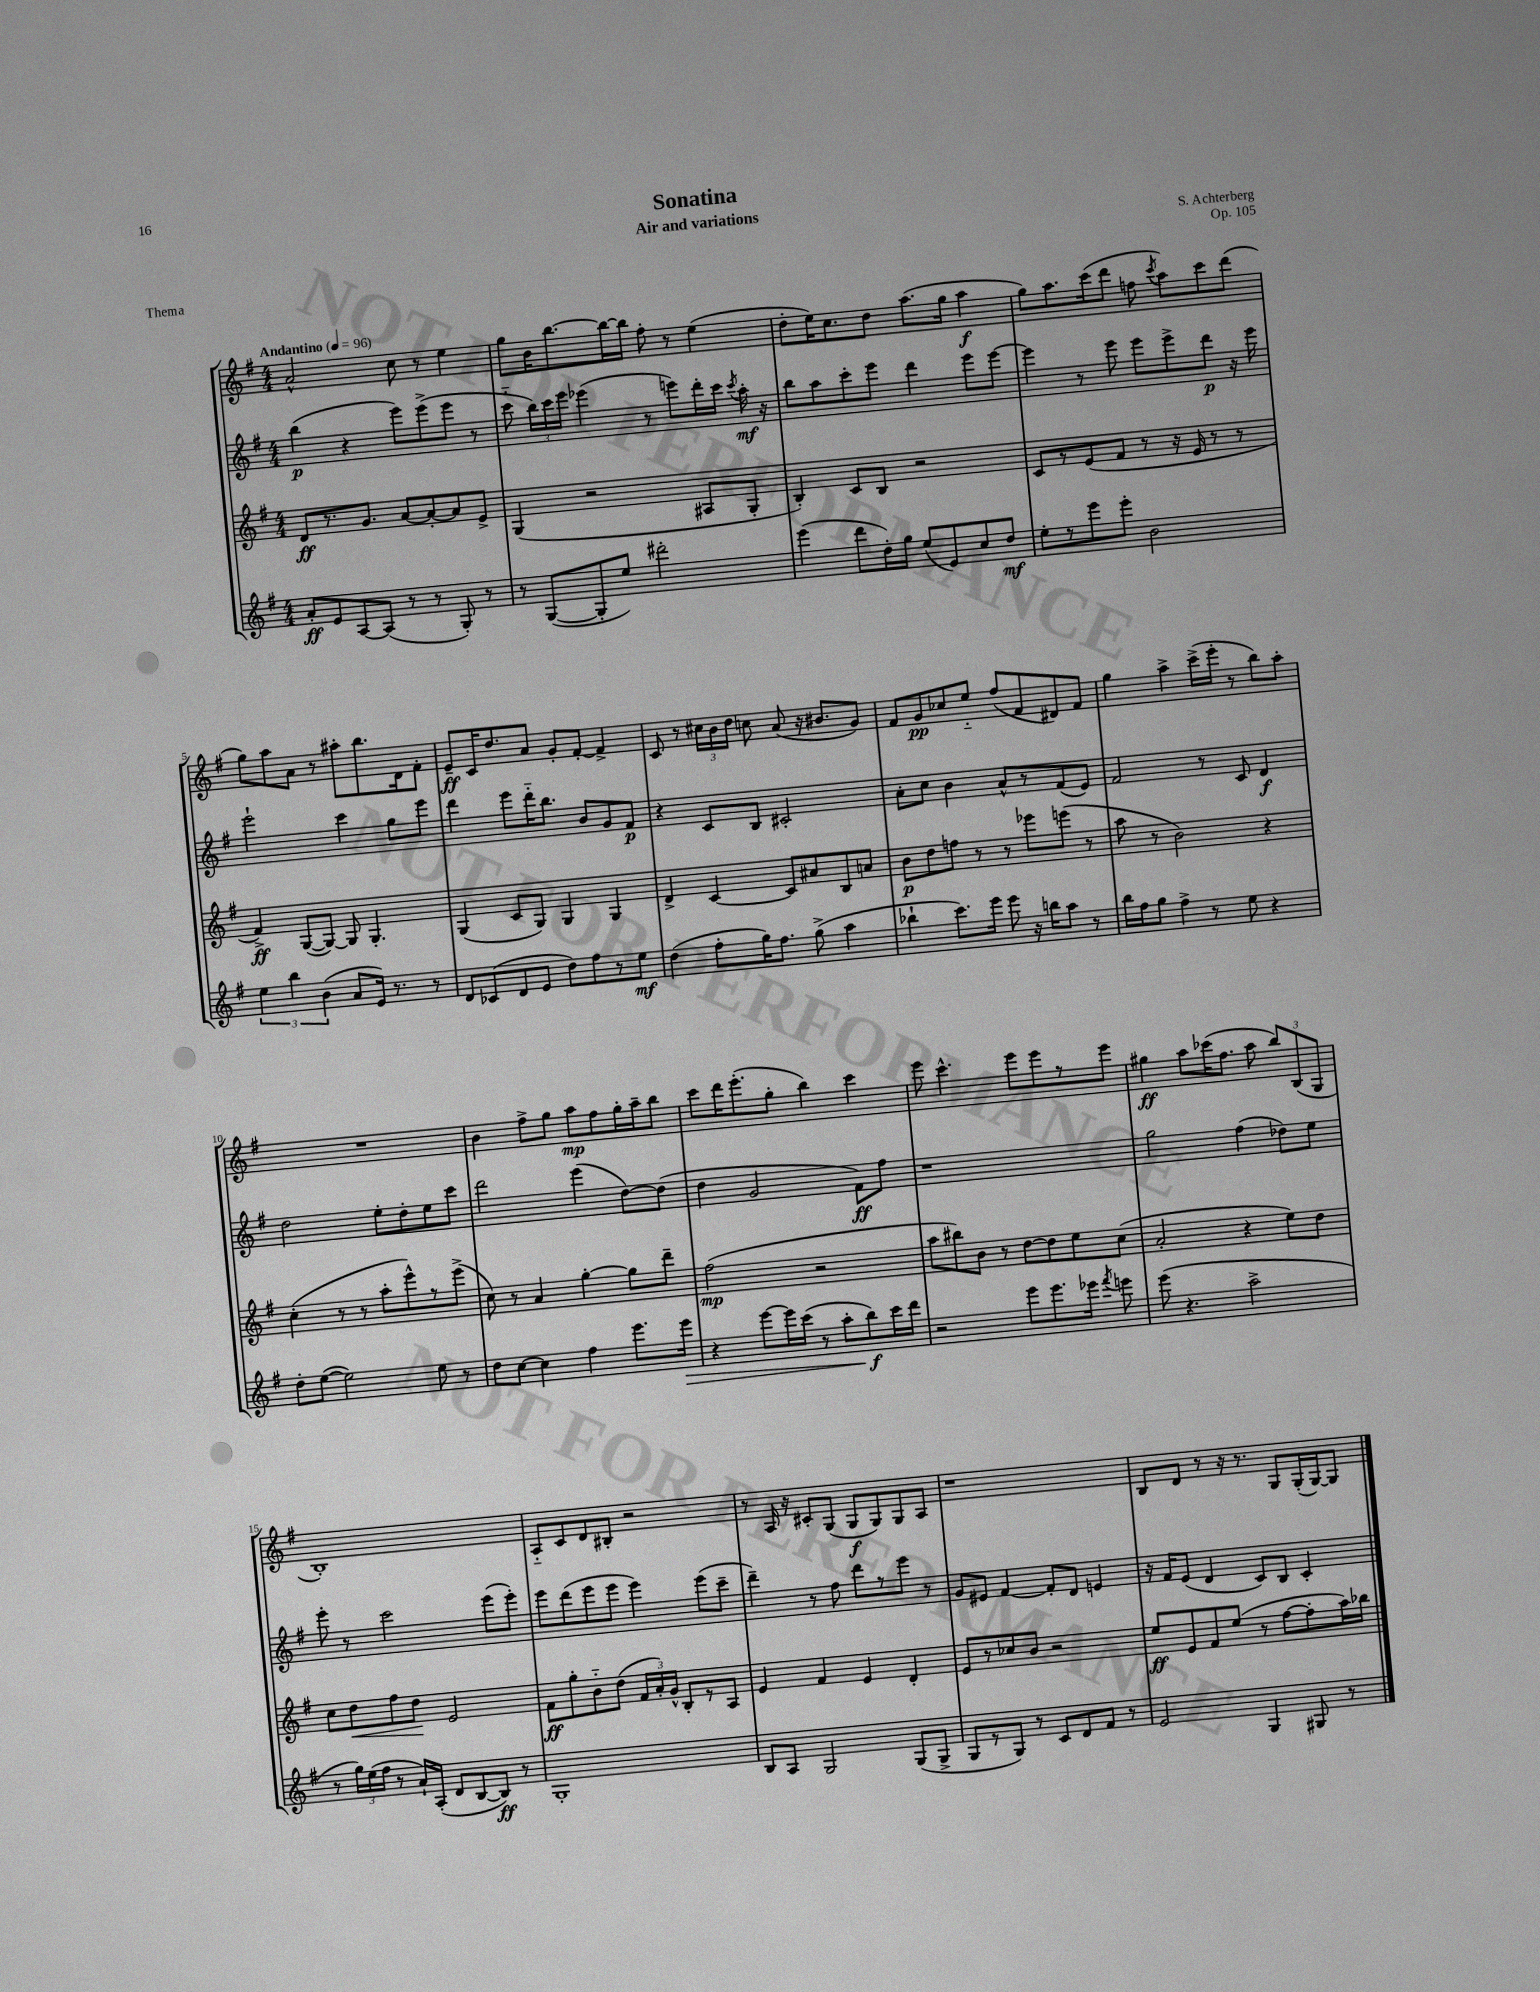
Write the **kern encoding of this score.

**kern	**dynam	**kern	**dynam	**kern	**dynam	**kern	**dynam
*part4	*part4	*part3	*part3	*part2	*part2	*part1	*part1
*staff4	*staff4	*staff3	*staff3	*staff2	*staff2	*staff1	*staff1
*clefG2	*	*clefG2	*	*clefG2	*	*clefG2	*
*k[f#]	*	*k[f#]	*	*k[f#]	*	*k[f#]	*
*M4/4	*	*M4/4	*	*M4/4	*	*M4/4	*
*MM96	*	*MM96	*	*MM96	*	*MM96	*
=1	=1	=1	=1	=1	=1	=1	=1
!	!	!	!	!	!	!LO:TX:a:B:t=Andantino	!
8a'/L	ff	8d/L	ff	(4bb\	p	2a^^/	.
8e/	.	8.r	.	.	.	.	.
[8A/	.	.	.	4r	.	.	.
.	.	8.g/J	.	.	.	.	.
(8A/J]	.	.	.	.	.	.	.
8r	.	[8a/L	.	8eee\L)	.	8cc\	.
8r	.	8a'/_	.	(8eee^\	.	8r	.
8G'/)	.	8a/]	.	8eee\J	.	4ee\	.
8r	.	8e^/J	.	8r	.	.	.
=2	=2	=2	=2	=2	=2	=2	=2
8r	.	(4G/	.	8ccc\	.	8gg\L	.
([8G/L	.	.	.	24bb\LL)	.	16b\K	.
.	.	.	.	24ccc\	.	.	.
.	.	.	.	.	.	[8.bb\	.
.	.	.	.	24eee\JJ	.	.	.
8G'/]	.	2r	.	(4eee-X\	.	.	.
8ee/J)	.	.	.	.	.	16bb\L_	.
.	.	.	.	.	.	16bb\JJ]	.
2ddd#X'\	.	.	.	8r	.	8ff#'\	.
.	.	.	.	8eeen\L)	.	8r	.
.	.	8A#X/L	.	16ddd'\L	.	(4ee\	.
.	.	.	.	16ccc\JJ	.	.	.
.	.	.	.	8qccc/	.	.	.
.	.	8G'/J	.	16aa'\	mf	.	.
.	.	.	.	16r	.	.	.
=3	=3	=3	=3	=3	=3	=3	=3
(4eee\	.	4B'/)	.	8bb\L	.	8dd'\L	.
.	.	.	.	8aa\	.	16ee\K)	.
.	.	.	.	.	.	8.cc\	.
8ddd\L	.	8c/L	.	8ccc'\	.	.	.
16dd'\L)	.	8B/J	.	8eee\J	.	8dd\J	.
16gg\JJ	.	.	.	.	.	.	.
(8ee/L	.	2r	.	4ddd\	.	(8.aa\L	.
8e/)	.	.	.	.	.	.	.
.	.	.	.	.	.	16gg\Jk	.
8cc/	.	.	.	8eee\L	.	4aa\	f
8dd/J	mf	.	.	[8eee\J	.	.	.
=4	=4	=4	=4	=4	=4	=4	=4
8ee'\L	.	8c/L	.	4eee\]	.	8gg\L)	.
8r	.	8r	.	.	.	8.aa\	.
8eee\	.	(8e/	.	8r	.	.	.
.	.	.	.	.	.	(16ccc\k	.
8eee'\J	.	8f#/J	.	8eee\	.	8ddd\J	.
2b\	.	8r	.	8eee\L	.	8ffn\	.
.	.	.	.	.	.	8qccc/	.
.	.	16r	.	8eee^\	.	8aa\L)	.
.	.	16e/	.	.	.	.	.
.	.	8r	.	8ddd\J	p	8ccc\	.
.	.	8r	.	16r	.	(8ddd\J	.
.	.	.	.	16eee\	.	.	.
!!LO:LB:g=z
=5	=5	=5	=5	=5	=5	=5	=5
6ee\	.	4f#^/)	ff	2eee`\	.	8gg\L)	.
.	.	.	.	.	.	8aa\	.
6bb\	.	.	.	.	.	.	.
.	.	([8G/L	.	.	.	8a\J	.
(6b\	.	.	.	.	.	.	.
.	.	8G/J_)	.	.	.	8r	.
8a/L	.	8G/]	.	4ccc\	.	8aa#X'\L	.
16e/Jk)	.	4.G'/	.	.	.	8.bb\	.
8.r	.	.	.	.	.	.	.
.	.	.	.	8gg\L	.	.	.
.	.	.	.	.	.	16d\k	.
8r	.	.	.	8eee\J	.	8f#'\J	.
=6	=6	=6	=6	=6	=6	=6	=6
8d/L	.	(4G/	.	4ddd\	.	8e~/L	ff
(8c-X/	.	.	.	.	.	16c/K	.
.	.	.	.	.	.	8.dd/	.
8d/	.	8c/L	.	8eee\L	.	.	.
8e/J	.	8G/J)	.	16ddd\K	.	8a/J	.
.	.	.	.	8.bb\J	.	.	.
8dd\L)	.	4G/	.	.	.	8g'/L	.
8ff#\	.	.	.	8b/L	.	[8f#'/J	.
8r	.	4G/	.	8g/	.	4f#^/]	.
8ee\J	mf	.	.	8f#/J	p	.	.
=7	=7	=7	=7	=7	=7	=7	=7
(4dd\	.	4d^/	.	4r	.	8c/	.
.	.	.	.	.	.	8r	.
8ff#'\L	.	[4c/	.	8c/L	.	24cc#X\LL	.
.	.	.	.	.	.	24b\	.
.	.	.	.	.	.	24dd\JJ	.
16gg\K)	.	.	.	8B/J	.	8ccn\	.
8.ff#\J	.	.	.	.	.	.	.
.	.	8c/L]	.	2c#X'/	.	(8a/	.
(8gg^\	.	8a#X/	.	.	.	16r	.
.	.	.	.	.	.	8.b#X/L	.
4aa\	.	8B/	.	.	.	.	.
.	.	8an/J	.	.	.	8g/J)	.
=8	=8	=8	=8	=8	=8	=8	=8
4bb-X`\	.	8b\L	p	8a'\L	.	8f#/L	.
.	.	8dd\	.	8cc\J	.	8g/	pp
8.ccc\L)	.	8ffn\J	.	4b\	.	8cc-X/	.
.	.	8r	.	.	.	8ee/J	.
16eee\Jk	.	.	.	.	.	.	.
8eee\	.	8r	.	8a^^/L	.	(8ff#/L	.
16r	.	8eee-X\L	.	8r	.	8f#/	.
16bbn\KL	.	.	.	.	.	.	.
8aa\J	.	(8eeen\J	.	(8f#/	.	8d#X/)	.
8r	.	8r	.	8e/J)	.	8f#/J	.
=9	=9	=9	=9	=9	=9	=9	=9
16bb\LL	.	8aa\	.	2f#/	.	4gg\	.
16ff#\J	.	.	.	.	.	.	.
8gg\J	.	8r	.	.	.	.	.
4ff#^\	.	2b\)	.	.	.	4aa^\	.
8r	.	.	.	8r	.	(16ccc^\LL	.
.	.	.	.	.	.	16eee'\JJ	.
8ee\	.	.	.	8c/	.	8r	.
4r	.	4r	.	4d/	f	8bb\L)	.
.	.	.	.	.	.	8aa'\J	.
!!LO:LB:g=z
=10	=10	=10	=10	=10	=10	=10	=10
8dd'\L	.	(4cc'\	.	2dd\	.	1r	.
([8ee\J	.	.	.	.	.	.	.
2ee\])	.	8r	.	.	.	.	.
.	.	8r	.	.	.	.	.
.	.	8aa'\L	.	8ee'\L	.	.	.
.	.	8eee^^\)	.	8dd'\	.	.	.
8ee\	.	8r	.	8ee\	.	.	.
8r	.	(8eee^\J	.	8ccc\J	.	.	.
=11	=11	=11	=11	=11	=11	=11	=11
8dd\L	.	8cc\)	.	2ddd\	.	4b\	.
[8cc\J	.	8r	.	.	.	.	.
4cc\]	.	4a/	.	.	.	8ff#^\L	.
.	.	.	.	.	.	8gg\J	.
4ff#\	.	[4gg'\	.	(4eee\	.	8aa\L	mp
.	.	.	.	.	.	8ff#\	.
8.eee\L	.	8gg\L]	.	[8dd\L)	.	16gg'\L	.
.	.	.	.	.	.	16aa~\J	.
.	.	8ddd~\J	.	(8dd\J]	.	8bb\J	.
!	!LO:HP:b	!	!	!	!	!	!
16eee\Jk	>	.	.	.	.	.	.
=12	=12	=12	=12	=12	=12	=12	=12
4r	.	(2ff#\	mp	4dd\	.	8ccc\L	.
.	.	.	.	.	.	16ddd\K	.
.	.	.	.	.	.	(8.eee'\	.
[8eee\L	.	.	.	2g/	.	.	.
16eee\L]	.	.	.	.	.	8gg'\J	.
(16ccc\JJ	.	.	.	.	.	.	.
8r	.	2r	.	.	.	4bb\)	.
8aa'\L	.	.	.	.	.	.	.
8bb\)	f	.	.	8f#\L)	ff	4ccc\	.
16ccc\L	]	.	.	8ff#\J	.	.	.
16ddd\JJ	.	.	.	.	.	.	.
=13	=13	=13	=13	=13	=13	=13	=13
2r	.	8aa\L	.	1r	.	8eee\	.
.	.	8bb#X\)	.	.	.	4.ccc^^\	.
.	.	8b\J	.	.	.	.	.
.	.	8r	.	.	.	.	.
8eee\L	.	[8dd\L	.	.	.	8eee\L	.
8.eee\	.	8dd\]	.	.	.	8eee\	.
.	.	8ee\	.	.	.	8r	.
16eee-X\Jk	.	.	.	.	.	.	.
8qfff#/	.	.	.	.	.	.	.
8eeen\	.	(8cc\J	.	.	.	8eee\J	.
=14	=14	=14	=14	=14	=14	=14	=14
(8eee\	.	2a'/	.	2gg\	.	4gg#X\	ff
4.r	.	.	.	.	.	.	.
.	.	.	.	.	.	8aa\L	.
.	.	.	.	.	.	(16ccc-X\K	.
.	.	.	.	.	.	8.ff#\J	.
2aa^\	.	4r	.	(4ff#\	.	.	.
.	.	.	.	.	.	8aa\	.
.	.	8ee\L)	.	8dd-X\L)	.	12bb/L)	.
.	.	.	.	.	.	(12B/	.
.	.	8dd\J	.	8ee\J	.	.	.
.	.	.	.	.	.	12G/J	.
!!LO:LB:g=z
=15	=15	=15	=15	=15	=15	=15	=15
8r	.	8cc\L	.	8eee'\	.	1B')	.
!	!	!	!LO:HP:b	!	!	!	!
24gg\LL)	.	8dd\	<	8r	.	.	.
(24ee\	.	.	.	.	.	.	.
24ff#\JJ	.	.	.	.	.	.	.
8r	.	8ff#\	.	2ccc\	.	.	.
16a`/LL)	.	8dd\J	.	.	.	.	.
(16A'/JJ	.	.	.	.	.	.	.
8d/L	.	2e/	[	.	.	.	.
[8B/	.	.	.	.	.	.	.
8B/J])	ff	.	.	(8eee\L	.	.	.
8r	.	.	.	8eee'\J)	.	.	.
=16	=16	=16	=16	=16	=16	=16	=16
1G'	.	8f#\L	ff	8eee\L	.	8A/L	.
.	.	8gg'\	.	(8ddd\	.	8c/	.
.	.	8b\	.	8eee\	.	8d/	.
.	.	(8dd\J	.	8eee\J	.	8B#X'/J	.
.	.	24f#/LL	.	4eee\)	.	2r	.
.	.	24a'/)	.	.	.	.	.
.	.	24g^^/JJ	.	.	.	.	.
.	.	8B'/L	.	.	.	.	.
.	.	8r	.	(8eee\L	.	.	.
.	.	8A/J	.	8ccc~\J	.	.	.
=17	=17	=17	=17	=17	=17	=17	=17
8B/L	.	4e/	.	4ddd~\)	.	8r	.
8A/J	.	.	.	.	.	16A/	.
.	.	.	.	.	.	16r	.
2G/	.	4f#/	.	8r	.	8c#X'/L	.
.	.	.	.	8ff#\	.	(8G/J	.
.	.	4e/	.	8ddd\L	.	8G/L	f
.	.	.	.	8r	.	8G/)	.
(8G/L	.	4d'/	.	8eee\J	.	8G/	.
8G^/J	.	.	.	8r	.	8A/J	.
=18	=18	=18	=18	=18	=18	=18	=18
8G/L	.	8e/L	.	8g/L	.	1r	.
8r	.	8r	.	8e#X/J	.	.	.
8G/J)	.	8cc-X/	.	[4f#/	.	.	.
8r	.	8b/J	.	.	.	.	.
8c/L	.	2r	.	8f#'/L]	.	.	.
8d/	.	.	.	8d/J	.	.	.
8f#/J	.	.	.	4en/	.	.	.
8r	.	.	.	.	.	.	.
=19	=19	=19	=19	=19	=19	=19	=19
2e/	.	8ee/L	ff	16r	.	8B/L	.
.	.	.	.	16f#/KL	.	.	.
.	.	8e/	.	(8e/J	.	8d/J	.
.	.	8f#/	.	4d/	.	8r	.
.	.	(8ee/J	.	.	.	16r	.
.	.	.	.	.	.	8.r	.
4G/	.	8r	.	8c/L)	.	.	.
.	.	[8ff#\L	.	8B/J	.	8G/L	.
8G#X/	.	8ff#'\]	.	4c'/	.	(16G'/L	.
.	.	.	.	.	.	[16G/J)	.
8r	.	16aa\L)	.	.	.	8G/J]	.
.	.	16bb-X\JJ	.	.	.	.	.
==	==	==	==	==	==	==	==
*-	*-	*-	*-	*-	*-	*-	*-
